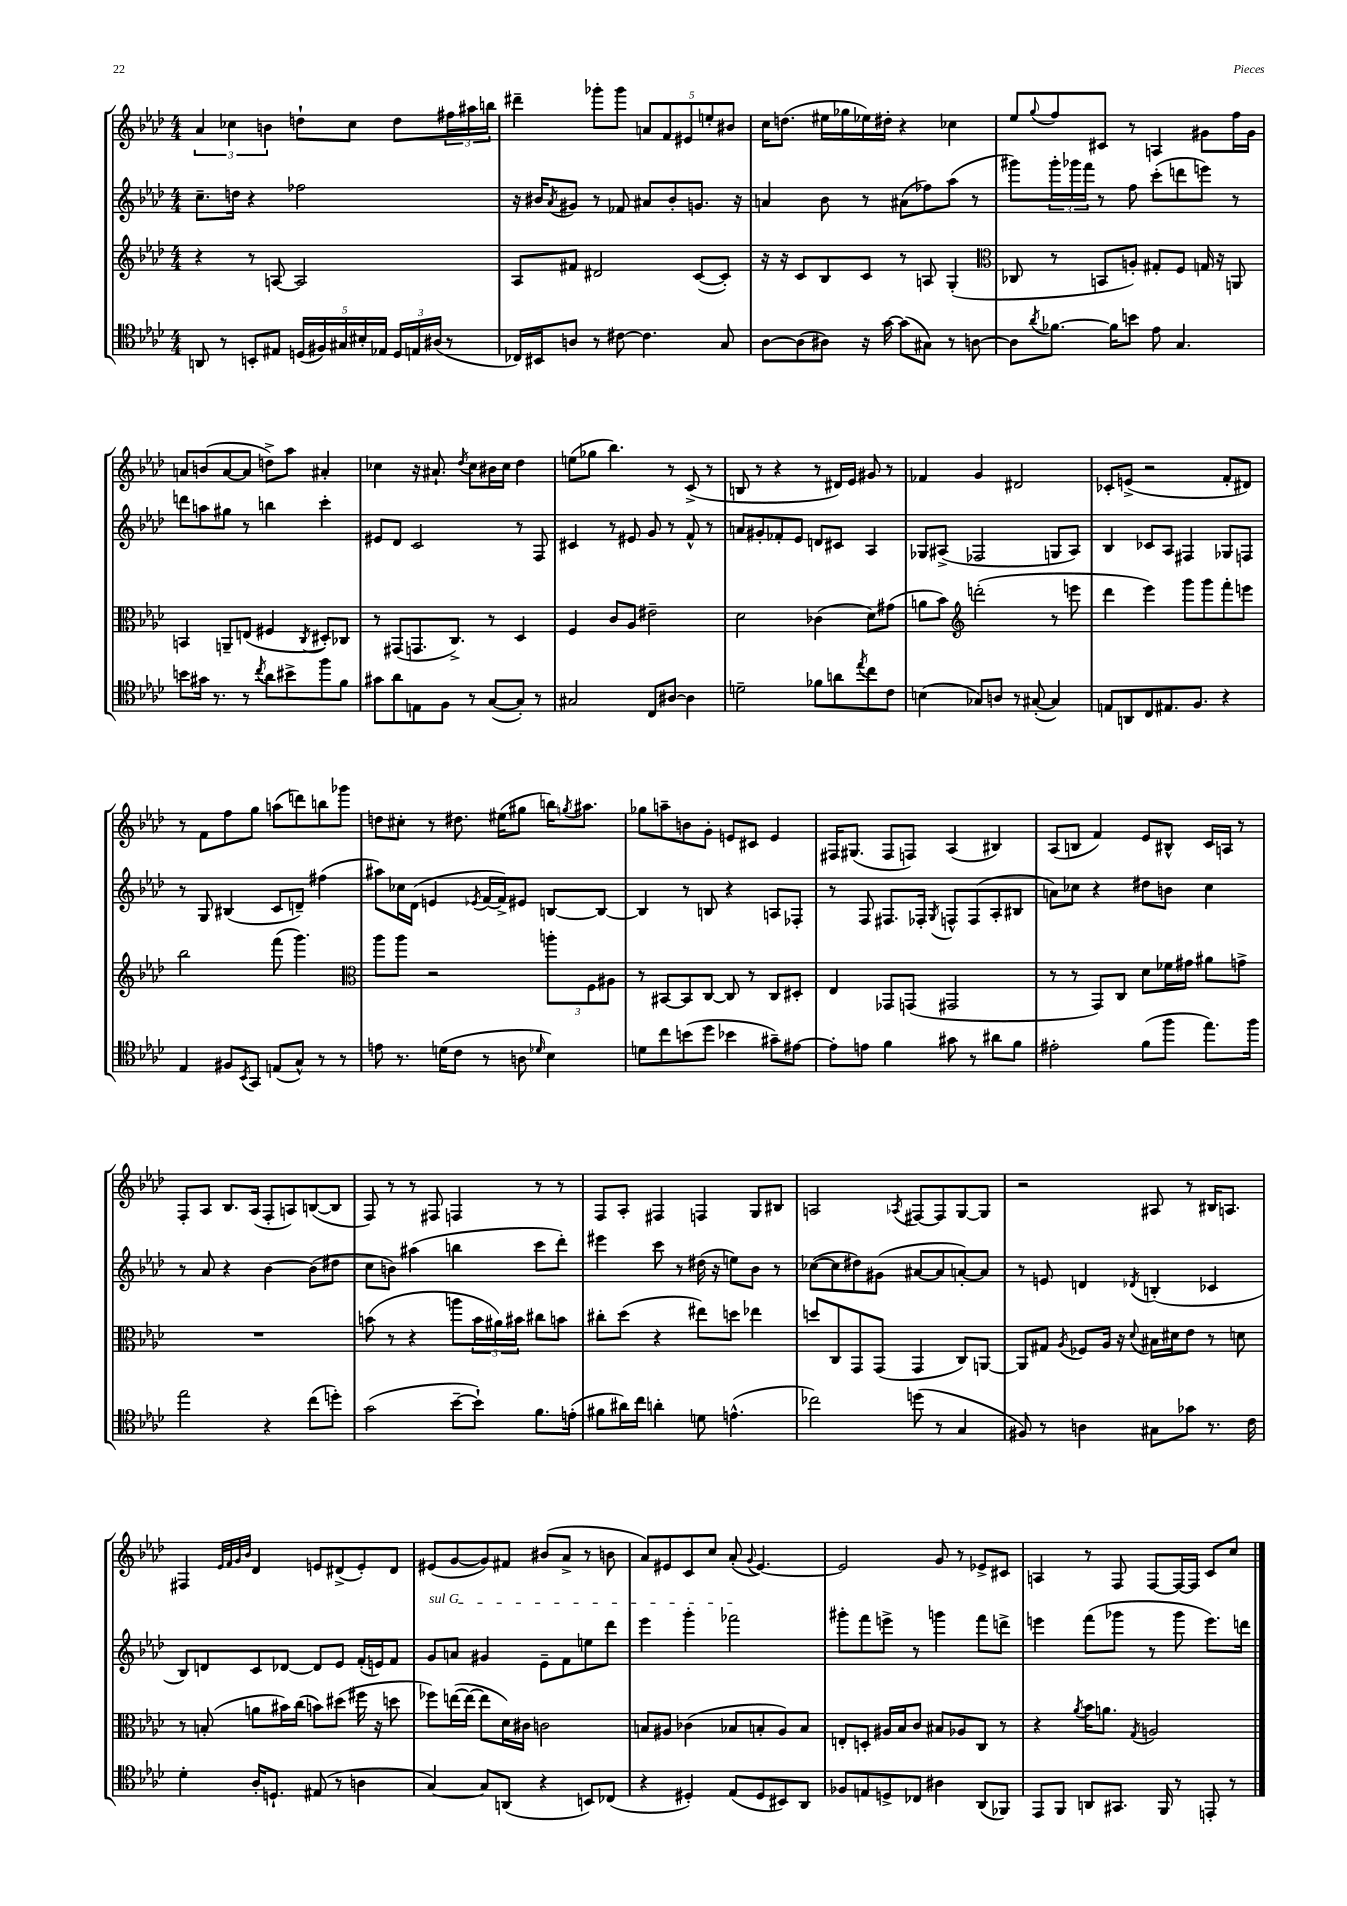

**kern	**kern	**kern	**kern
*part4	*part3	*part2	*part1
*staff4	*staff3	*staff2	*staff1
*clefC4	*clefG2	*clefG2	*clefG2
*k[b-e-a-d-]	*k[b-e-a-d-]	*k[b-e-a-d-]	*k[b-e-a-d-]
*M4/4	*M4/4	*M4/4	*M4/4
=80	=80	=80	=80
8AAn/	4r	8.cc~\L	6a-/
8r	.	.	.
.	.	.	6cc-X\
.	.	16ddn\Jk	.
8BBn'/L	8r	4r	.
.	.	.	6bn\
8E#X/J	[8An/	.	.
(20Dn/LL	2A/]	2ff-X\	8ddn`\L
20F#X/)	.	.	.
20G#X/	.	.	.
.	.	.	8cc-\J
20B#X'/	.	.	.
20E-X/JJ	.	.	.
24D/LL	.	.	8dd\L
24En/	.	.	.
(24A#X/JJ	.	.	.
8r	.	.	24ff#X\L
.	.	.	24aa#X\
.	.	.	24bbn\JJ
=81	=81	=81	=81
16C-X/LL)	8A-/L	16r	4ddd#X~\
16BB#X/J	.	16b#X/KL	.
.	.	8qa-/	.
8An/J	8f#X/J	8g#X/J	.
8r	2d#X/	8r	8ggg-X'\L
[8c#X\	.	8f-X/	8ggg-\J
4.c#\]	.	8a#X/L	10an/L
.	.	.	10f/
.	.	8b#'/	.
.	.	.	10e#X/
.	([8c/L	8.gn/J	.
.	.	.	10een'/
8G/	8c'/J])	.	.
.	.	.	10b#X/J
.	.	16r	.
=82	=82	=82	=82
[8A-\L	16r	4an/	16cc\KL
.	16r	.	(8.ddn\J
(8A-\]	8c/L	.	.
8A#X\J)	8B-/	8b-\	16ee#X\LL
.	.	.	16gg-X\
16r	8c/J	8r	16ee-X\)
[16g\	.	.	16dd#X'\JJ
(8g\L]	8r	(8a#X\L	4r
8G#X\J)	8An/	8ff-X\)	.
8r	(4G'/	(8aa-\J	4cc-X\
[8An\	.	8r	.
=83	=83	=83	=83
*	*clefC3	*	*
8A\L]	8C-X/	8ggg#X\L)	8ee-/L
8qa-/	.	.	8qqgg/
[8.f-X\J	8r	24ggg#'\L	8ff/
.	.	24ggg-X\	.
.	.	24fff\JJ	.
.	8BBn/L	8r	8c#X/J
16f-\KL]	.	.	.
8bn\J	8An'/J)	8ff\	8r
8e-\	8G#X'/L	(8ccc'\L	4An/
4.G/	8F/J	8dddn\	.
.	16Gn/	8eeen\J)	8g#X\L
.	16r	.	.
.	8AAn/	8r	16ff\L
.	.	.	16g#\JJ
!!LO:LB:g=z
=84	=84	=84	=84
8bn\L	4BBn/	8dddn\L	8an/L
16g#X\Jk	.	8aan\	(8bn/
8.r	.	.	.
.	8AAn~/L	8gg#X\J	[8a/
8r	(8En/J	8r	8a/J]
8qcc/	.	.	.
8a-\L	4F#X/	4bbn\	8ddn^\L)
8b#X^\	.	.	8aa-\J
.	8qC/	.	.
8ff\	8D#X'/L)	4ccc'\	4a#X'/
8f\J	8C-X/J	.	.
=85	=85	=85	=85
8g#X\L	8r	8e#X/L	4cc-X\
8a-\	(8GG#X/L	8d-/J	.
8En\	8.GGn/	2c/	16r
.	.	.	8.a#X`/
8F\J	.	.	.
.	8.C^/J)	.	.
.	.	.	8qdd-/
8r	.	.	8cc-\L
([8G/L	8r	.	16b#X\L
.	.	.	16cc-\JJ
8G'/J])	4D-/	8r	4dd-\
8r	.	8F/	.
=86	=86	=86	=86
2G#X/	4F/	4c#X/	(8een\L
.	.	.	8gg-X\J
.	8c/L	8r	4.bb-\)
.	8A-/J	8e#X/	.
8C/L	2e#X~\	8g/	.
[8A#X/J	.	8r	8r
4A#\]	.	8f^^/	(8c^/
.	.	8r	8r
=87	=87	=87	=87
2dn~\	2d-\	8an/L	8Bn/
.	.	8g#X'/	8r
.	.	8f-X'/	4r
.	.	8e-/J	.
8f-X\L	(4c-X\	8dn/L	8r
8an\	.	8c#X/J	16d#X/LL)
.	.	.	16e-/JJ
8qee-/	.	.	.
8cc\	8d-\L)	4A-/	8g#X/
8c\J	(8g#X\J	.	8r
=88	=88	=88	=88
(4Bn\	8an\L	8G-X/L	4f-X/
.	8b-\J)	(8A#X^/J	.
*	*clefG2	*	*
8G-X/L)	(2dddn'\	2F-X/	4g/
8An/J	.	.	.
8r	.	.	2d#X/
([8G#X'/	.	.	.
4G#/])	8r	8Gn/L	.
.	8eeen\	8A#/J)	.
=89	=89	=89	=89
8En/L	4ddd-\	4B-/	8c-X'/L
8AAn/	.	.	(8en^/J
8C/	4eee-\)	8c-X/L	2r
8.E#X/	.	8A-/J	.
.	8ggg\L	4F#X/	.
8.F/J	.	.	.
.	8ggg\	.	.
4r	8fff'\	8G-X/L	8f'/L
.	8eeen\J	8Fn/J	8d#X/J)
!!LO:LB:g=z
=90	=90	=90	=90
4E-/	2bb-\	8r	8r
.	.	8G/	8f\L
8F#X/L	.	(4B#X/	8ff\
8qBB-/	.	.	.
8GG/J	.	.	8gg\J
(8En/L	(8fff\	8c/L	(8aan\L
8G^^/J)	4.ggg\)	8dn~/J)	8dddn\)
8r	.	(4ff#X\	8bbn\
8r	.	.	8ggg-X\J
=91	=91	=91	=91
*	*clefC3	*	*
8en\	8aa-\L	8aa#X\L)	8ddn\L
8.r	8aa-\J	16cc-X\L	8cc#X'\J
.	.	(16d-\JJ	.
.	2r	4en/	8r
(16dn\KL	.	.	.
8c\J	.	.	8.dd#X\
.	.	8qe-X/	.
8r	.	[16f/LL	.
.	.	16f^/J])	(16ee#X\KL
8An\	.	8e#X/J	8gg#X\J
16qqd-X/	.	.	.
4B-\)	12aan'\L	[8Bn/L	16bbn\KL)
.	.	.	8qggn/
.	.	.	8.aa#X\J
.	12F\	.	.
.	.	8B/J_	.
.	12A#X\J	.	.
=92	=92	=92	=92
8dn\L	8r	4B/]	8gg-X\L
8cc\	[8BB#X/L	.	8aan~\
(8bn\	8BB#/]	8r	8bn\
8dd-\J	[8C/J	8Bn/	8g'\J
4b-X\	8C/]	4r	8en/L
.	8r	.	8c#X/J
8g#X~\L)	8C/L	8An/L	4e/
[8e#X\J	8D#X'/J	8F-X'/J	.
=93	=93	=93	=93
8e#'\L]	4E-/	8r	16F#X/KL
.	.	.	(8.G#X/J
8en\J	.	8F/	.
4f\	8GG-X/L	8.F#X/L	8F#/L
.	(8GGn/J	.	8Fn/J)
.	.	16F-X'/Jk	.
.	.	8qG/	.
8g#X\	2GG#X/	8Fn^^/L	(4A-/
8r	.	(8F/	.
8a#X\L	.	8A-'/	4B#X/)
8f\J	.	8B#X/J	.
=94	=94	=94	=94
2e#X'\	8r	8an\L)	(8A-/L
.	8r	8cc-X\J	8Bn/J
.	8GG/L)	4r	4f/)
.	8C/J	.	.
(8f\L	8d-\L	8dd#X\L	8e-/L
8ff\J	16f-X\L	8bn\J	8B#X^^/J
.	16g#X\JJ	.	.
8.ee-\L)	8a#X\L	4cc-\	16c/LL
.	.	.	16An/JJ
.	8gn^\J	.	8r
16ff\Jk	.	.	.
!!LO:LB:g=z
=95	=95	=95	=95
2ee-\	1r	8r	8F'/L
.	.	8a-/	8A-/J
.	.	4r	8.B-/L
.	.	.	(16A-/Jk
4r	.	[4b-\	8F'/L
.	.	.	8An/)
(8cc\L	.	(8b-\L]	([8Bn/
8ddn'\J)	.	8dd#X\J	8B/J]
=96	=96	=96	=96
(2g\	(8bn\	8cc\L	8F/)
.	8r	8bn\J)	8r
.	4r	(4aa#X\	8r
.	.	.	8F#X/
[8b-~\L	8aan\L	4bbn\	4Fn/
8b-`\J])	24b\L	.	.
.	24a#X\)	.	.
.	24b#X\JJ	.	.
8.f\L	8cc#X\L	8ccc\L	8r
.	8bn\J	8ddd-'\J)	8r
(16en'\Jk	.	.	.
=97	=97	=97	=97
8f#X\L	8cc#X'\L	4eee#X\	8F/L
16a#X\L)	(8dd-\J	.	8A-'/J
16cc\JJ	.	.	.
4an'\	4r	8ccc\	4F#X/
.	.	8r	.
8dn\	8ee#X\L)	(16dd#X\	4Fn/
.	.	16r	.
(4.en^^\	8ddn\J	8een\L)	.
.	4ee-X\	8b-\J	8G/L
.	.	8r	8B#X/J
=98	=98	=98	=98
2cc-X\)	8ddn/L	([8cc-X\L	2An/
.	8C/	8cc-\]	.
.	8GG/	8dd#X\)	.
.	(8GG/J	(8g#X\J	.
.	.	.	8qA-X/
(8ddn\	4GG/	[8a#X/L	[8F#X/L
8r	.	8a#/]	8F#/]
4G/	8C/L)	[8an'/)	[8G/
.	[8AAn/J	8a/J]	8G/J]
=99	=99	=99	=99
8F#X/)	8AA/L]	8r	2r
8r	8G#X/J	8en/	.
.	8qA-/	.	.
4An\	8F-X/L	4dn/	.
.	16A-/Jk	.	.
.	16r	.	.
.	8qqd-/	8qd-X/	.
8G#X\L	16B#X\LL	(4Bn'/	8A#X/
.	16d#X\J	.	.
8g-X\J	8e-\J	.	8r
8.r	8r	4c-X/	16B#X/KL
.	.	.	8.An/J
.	8dn\	.	.
16c\	.	.	.
!!LO:LB:g=z
=100	=100	=100	=100
4d-'\	8r	8B-/L)	4F#X/
.	(8Bn'/	8dn/	.
.	.	.	32qqe-/LLL
.	.	.	32qqf/
.	.	.	32qqg/
.	.	.	32qqb-/JJJ
16A-'/KL	8an\L	8c/	4d-/
8.Dn`/J	.	.	.
.	16b#X\L)	[8d-X/J	.
.	(16cc\JJ	.	.
(8E#X/	8bn\L)	8d-/L]	8en/L
8r	(8dd#X\J	8e-/J	(8d#X^/
4An\	16ff#X\	(16f'/LL	8e'/)
.	16r	16en/J)	.
.	8ddn\	8f/J	8d#/J
=101	=101	=101	=101
!	!	!LO:TX:a:i:t=sul G	!
[4G/)	8ff-X\L)	8g/L	(8e#X/L
.	([16een\L	8an/J	[8g/
.	16ee\JJ_	.	.
8G/L]	8ee\L]	4g#X/	8g/])
(8AAn/J	16d-\L)	.	8f#X/J
.	16c#X\JJ	.	.
4r	2cn\	8e-~\L	(8b#X/L
.	.	8f\	8a-^/J
8BBn/L)	.	8een\	8r
(8C-X/J	.	8ddd-\J	8bn\
=102	=102	=102	=102
4r	8Bn/L	4eee-\	8a-/L)
.	8A#X/J	.	8e#X/
4D#X'/)	(4c-X\	4ggg'\	8c/
.	.	.	8cc/J
(8E-/L	8B-X/L	2fff-X\	(8a-'/
.	.	.	8qqg/
8D#/	8Bn'/	.	[4.e#/)
8BB#X/)	8A#/)	.	.
8AA-/J	8B/J	.	.
=103	=103	=103	=103
8F-X/L	8En'/L	8ggg#X'\L	2e#/]
8En/	8Dn'/J	8fff\	.
8Dn^/	16A#X/LL	8eeen^\J	.
.	16B-/J	.	.
8C-X/J	8c/J	8r	.
4A#X\	8B#X/L	4gggn\	8g/
.	8A-X/	.	8r
(8AA-/L	8C/J	8fff\L	8e-X^/L
8FF-X/J)	8r	8dddn^\J	8c#X/J
=104	=104	=104	=104
8EE-/L	4r	4eeen\	4An/
8FF/J	.	.	.
.	8qa-/	.	.
8AAn/L	16b-\KL	(8fff\L	8r
.	8.an\J	.	.
8.GG#X/J	.	8ggg-X\J	8F/
.	8qG/	.	.
.	2An/	8r	[8F/L
16FF/	.	.	.
8r	.	8ggg-\	16F/L_
.	.	.	16F/JJ]
8EEn'/	.	8.eee\L)	8c/L
8r	.	.	8cc/J
.	.	16dddn\Jk	.
==	==	==	==
*-	*-	*-	*-
